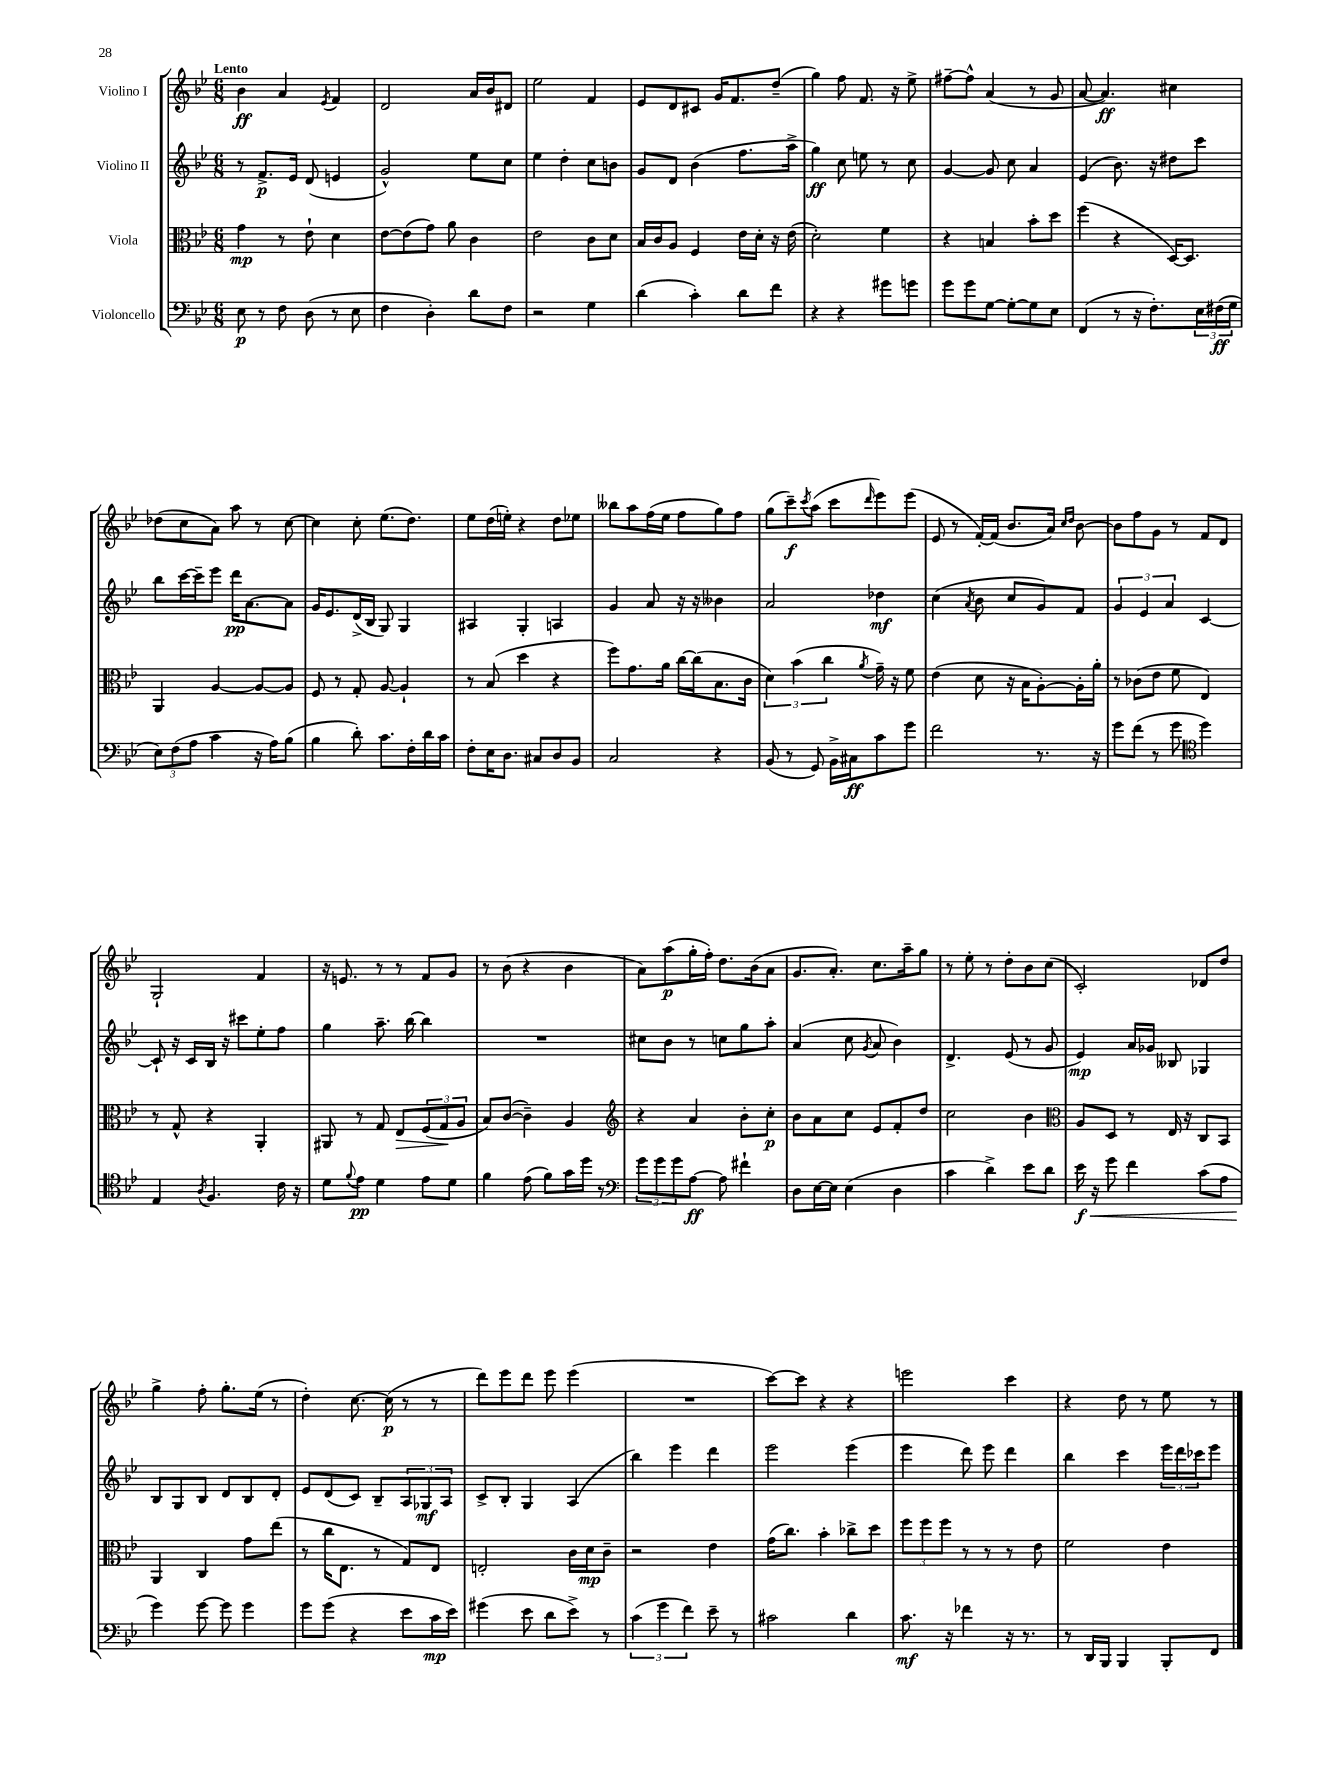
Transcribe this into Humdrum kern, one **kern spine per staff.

**kern	**kern	**kern	**kern
*staff4	*staff3	*staff2	*staff1
*clefF4	*clefC3	*clefG2	*clefG2
*k[b-e-]	*k[b-e-]	*k[b-e-]	*k[b-e-]
*M6/8	*M6/8	*M6/8	*M6/8
8E-	4g	8r	4b-
8r	.	8.f^	.
8F	8r	.	4a
.	.	16e-	.
(8D	8e-`	(8d	.
.	.	.	8qe-
8r	4d	4e	4f
8E-	.	.	.
=	=	=	=
4F	[8e-	2g^^)	2d
.	(8e-]	.	.
4D')	8g)	.	.
.	8a	.	.
8d	4c	8ee-	16a
.	.	.	16b-
8F	.	8cc	8d#
=	=	=	=
2r	2e-	4ee-	2ee-
.	.	4dd'	.
4G	8c	8cc	4f
.	8d	8b	.
=	=	=	=
(4d	16B-	8g	8e-
.	16c	.	.
.	8A	8d	8d
4c')	4F	(4b-	8c#
.	.	.	16g
.	.	.	8.f
8d	16e-	8.ff	.
.	16d'	.	.
8f	16r	.	(8dd~
.	(16e-	16aa^	.
=	=	=	=
4r	2d')	4gg)	4gg)
4r	.	8cc	8ff
.	.	8ee	8.f
8g#	4f	8r	.
.	.	.	16r
8g	.	8cc	8ee-^
=	=	=	=
8g	4r	[4g	[8ff#~
8g	.	.	8ff#^^]
[8G	4B	8g]	(4a
8G'_	.	8cc	.
8G]	8b-'	4a	8r
8E-	8dd	.	8g
=	=	=	=
(4FF	(4ff	(4e-	[8a
.	.	.	4.a])
8r	4r	8.b-)	.
16r	.	.	.
8.F')	.	16r	.
.	[16D)	8dd#	4cc#
.	8.D]	.	.
24E-	.	8ccc	.
(24F#	.	.	.
24G	.	.	.
=	=	=	=
12E-)	4AA	8bb-	(8dd-
(12F	.	.	.
.	.	[16ccc	8cc
12A	.	.	.
.	.	16ccc~]	.
4c	[4A	8eee-	8a)
.	.	16ddd	8aa
.	.	[8.a	.
16r	8A_	.	8r
16A)	.	.	.
(8B-	8A]	8a]	[8cc
=	=	=	=
4B-	8F	16g	4cc]
.	.	8.e-	.
.	8r	.	.
8d')	8G'	(16d^	8cc'
.	.	16B-	.
8.c	[8A	8G)	(8.ee-
.	4A`]	4G	.
16F'	.	.	8.dd)
16d	.	.	.
16c	.	.	.
=	=	=	=
8F'	8r	4A#	8ee-
16E-	(8B-	.	(16dd
8.D	.	.	16ee')
.	4dd	4G'	4r
8C#	.	.	.
8D	4r	4A	8dd
8BB-	.	.	8ee-
=	=	=	=
2C	8ff)	4g	8bb--
.	8.g	.	8aa
.	.	8a	(16ff
.	16a	.	16ee-
.	[16cc	16r	8ff
.	(16cc]	16r	.
4r	8.B-	4b--	8gg)
.	.	.	8ff
.	16c	.	.
=	=	=	=
(8BB-	6d)	2a	(8gg
8r	.	.	8ccc~)
.	(6b-	.	.
.	.	.	8qccc
8GG)	.	.	(8aa
.	6cc	.	.
16BB-^	.	.	8ccc
16C#	.	.	.
.	8qa	.	16qqddd
8c	16g~)	4dd-	8eee-)
.	16r	.	.
8g	8f	.	(8eee-
=	=	=	=
2f	(4e-	(4cc	8e-
.	.	.	8r
.	.	8qa	.
.	8d	8b-	[16f')
.	.	.	(16f]
.	16r	8cc	8.b-
.	16B-	.	.
8.r	[8A')	8g)	.
.	.	.	16a)
.	.	.	16qqcc
.	.	.	16qqdd
.	16A']	8f	[8b-
16r	16a'	.	.
=	=	=	=
8g	8r	6g	8b-]
(8f	(8c-	.	8ff
.	.	6e-	.
8r	8e-	.	8g
.	.	6a	.
8g	8f	.	8r
*clefC4	*	*	*
4dd)	4E-)	[4c	8f
.	.	.	8d
=	=	=	=
4E-	8r	8c`]	2G`
.	8G^^	16r	.
.	.	16c	.
8qA	.	.	.
4.F	4r	16B-	.
.	.	16r	.
.	.	8ccc#	.
.	4AA'	8ee-'	4f
16c	.	8ff	.
16r	.	.	.
=	=	=	=
8d	8AA#	4gg	16r
.	.	.	8.e
8qqf	.	.	.
8e-	8r	.	.
4d	8G	8.aa~	8r
.	8E-	.	8r
.	.	[16bb-	.
8e-	(12F	4bb-]	8f
.	12G	.	.
8d	.	.	8g
.	12A	.	.
=	=	=	=
4f	8B-)	2.r	8r
.	([8c	.	(8b-
(8e-	4c~])	.	4r
8f)	.	.	.
16g	4A	.	4b-
16dd	.	.	.
8r	.	.	.
=	=	=	=
*clefF4	*clefG2	*	*
12g	4r	8cc#	8a)
12g	.	.	.
.	.	8b-	(8aa
12g	.	.	.
[8A	4a	8r	16gg'
.	.	.	16ff')
8A]	.	8cc	8.dd
4f#`	8b-'	8gg	.
.	.	.	(16b-
.	8cc'	8aa'	8a
=	=	=	=
8D	8b-	(4a	8.g
[16E-	8a	.	.
16E-]	.	.	8.a')
(4E-	8cc	8cc	.
.	.	8qg	.
.	8e-	8a	8.cc
4D	8f'	4b-)	.
.	.	.	16aa~
.	8dd	.	8gg
=	=	=	=
4c	2cc	4.d^	8r
.	.	.	8ee-'
4d^)	.	.	8r
.	.	(8e-	8dd'
8e-	4b-	8r	8b-
8d	.	8g	(8cc
=	=	=	=
*	*clefC3	*	*
16e-	8A	4e-)	2c')
16r	.	.	.
8g	8D	.	.
4f	8r	16a	.
.	.	16g-	.
.	16E-	8B--	.
.	16r	.	.
(8c	8C	4G-	8d-
8A	8BB-	.	8dd
=	=	=	=
4g)	4AA	8B-	4gg^
.	.	8G	.
[8g	4C	8B-	8ff'
8g]	.	8d	8.gg'
4g	8g	8B-	.
.	.	.	(16ee-
.	(8ee-	8d'	8r
=	=	=	=
8g	8r	8e-	4dd')
(8g	16cc	(8d	.
.	8.E-	.	.
4r	.	8c)	[8.cc
.	8r	8B-~	.
.	.	.	(16cc]
8e-	8G)	12A	8r
.	.	12G-	.
16c	8E-	.	8r
.	.	12A	.
16e-)	.	.	.
=	=	=	=
(4g#	2E'	8c^	8ddd)
.	.	8B-'	8eee-
8e-	.	4G	8ddd
8d	.	.	8eee-
8e-^)	16c	(4A	(4eee-
.	16d	.	.
8r	8c~	.	.
=	=	=	=
(6c	2r	4bb-)	2.r
6g	.	.	.
.	.	4eee-	.
6f)	.	.	.
8e-~	4e-	4ddd	.
8r	.	.	.
=	=	=	=
2c#	(16g	2eee-	[8ccc)
.	8.cc)	.	.
.	.	.	8ccc]
.	4b-'	.	4r
4d	8cc-^	(4eee-	4r
.	8dd	.	.
=	=	=	=
8.c	12ff	4eee-	2eee
.	12ff	.	.
.	12ff	.	.
16r	.	.	.
4f-	8r	8ddd)	.
.	8r	8eee-	.
16r	8r	4ddd	4ccc
8.r	.	.	.
.	8e-	.	.
=	=	=	=
8r	2f	4bb-	4r
16DD	.	.	.
16BBB-	.	.	.
4BBB-	.	4ccc	8dd
.	.	.	8r
8BBB-'	4e-	24eee-	8ee-
.	.	24ddd	.
.	.	24ccc-	.
8FF	.	8eee-	8r
==	==	==	==
*-	*-	*-	*-
